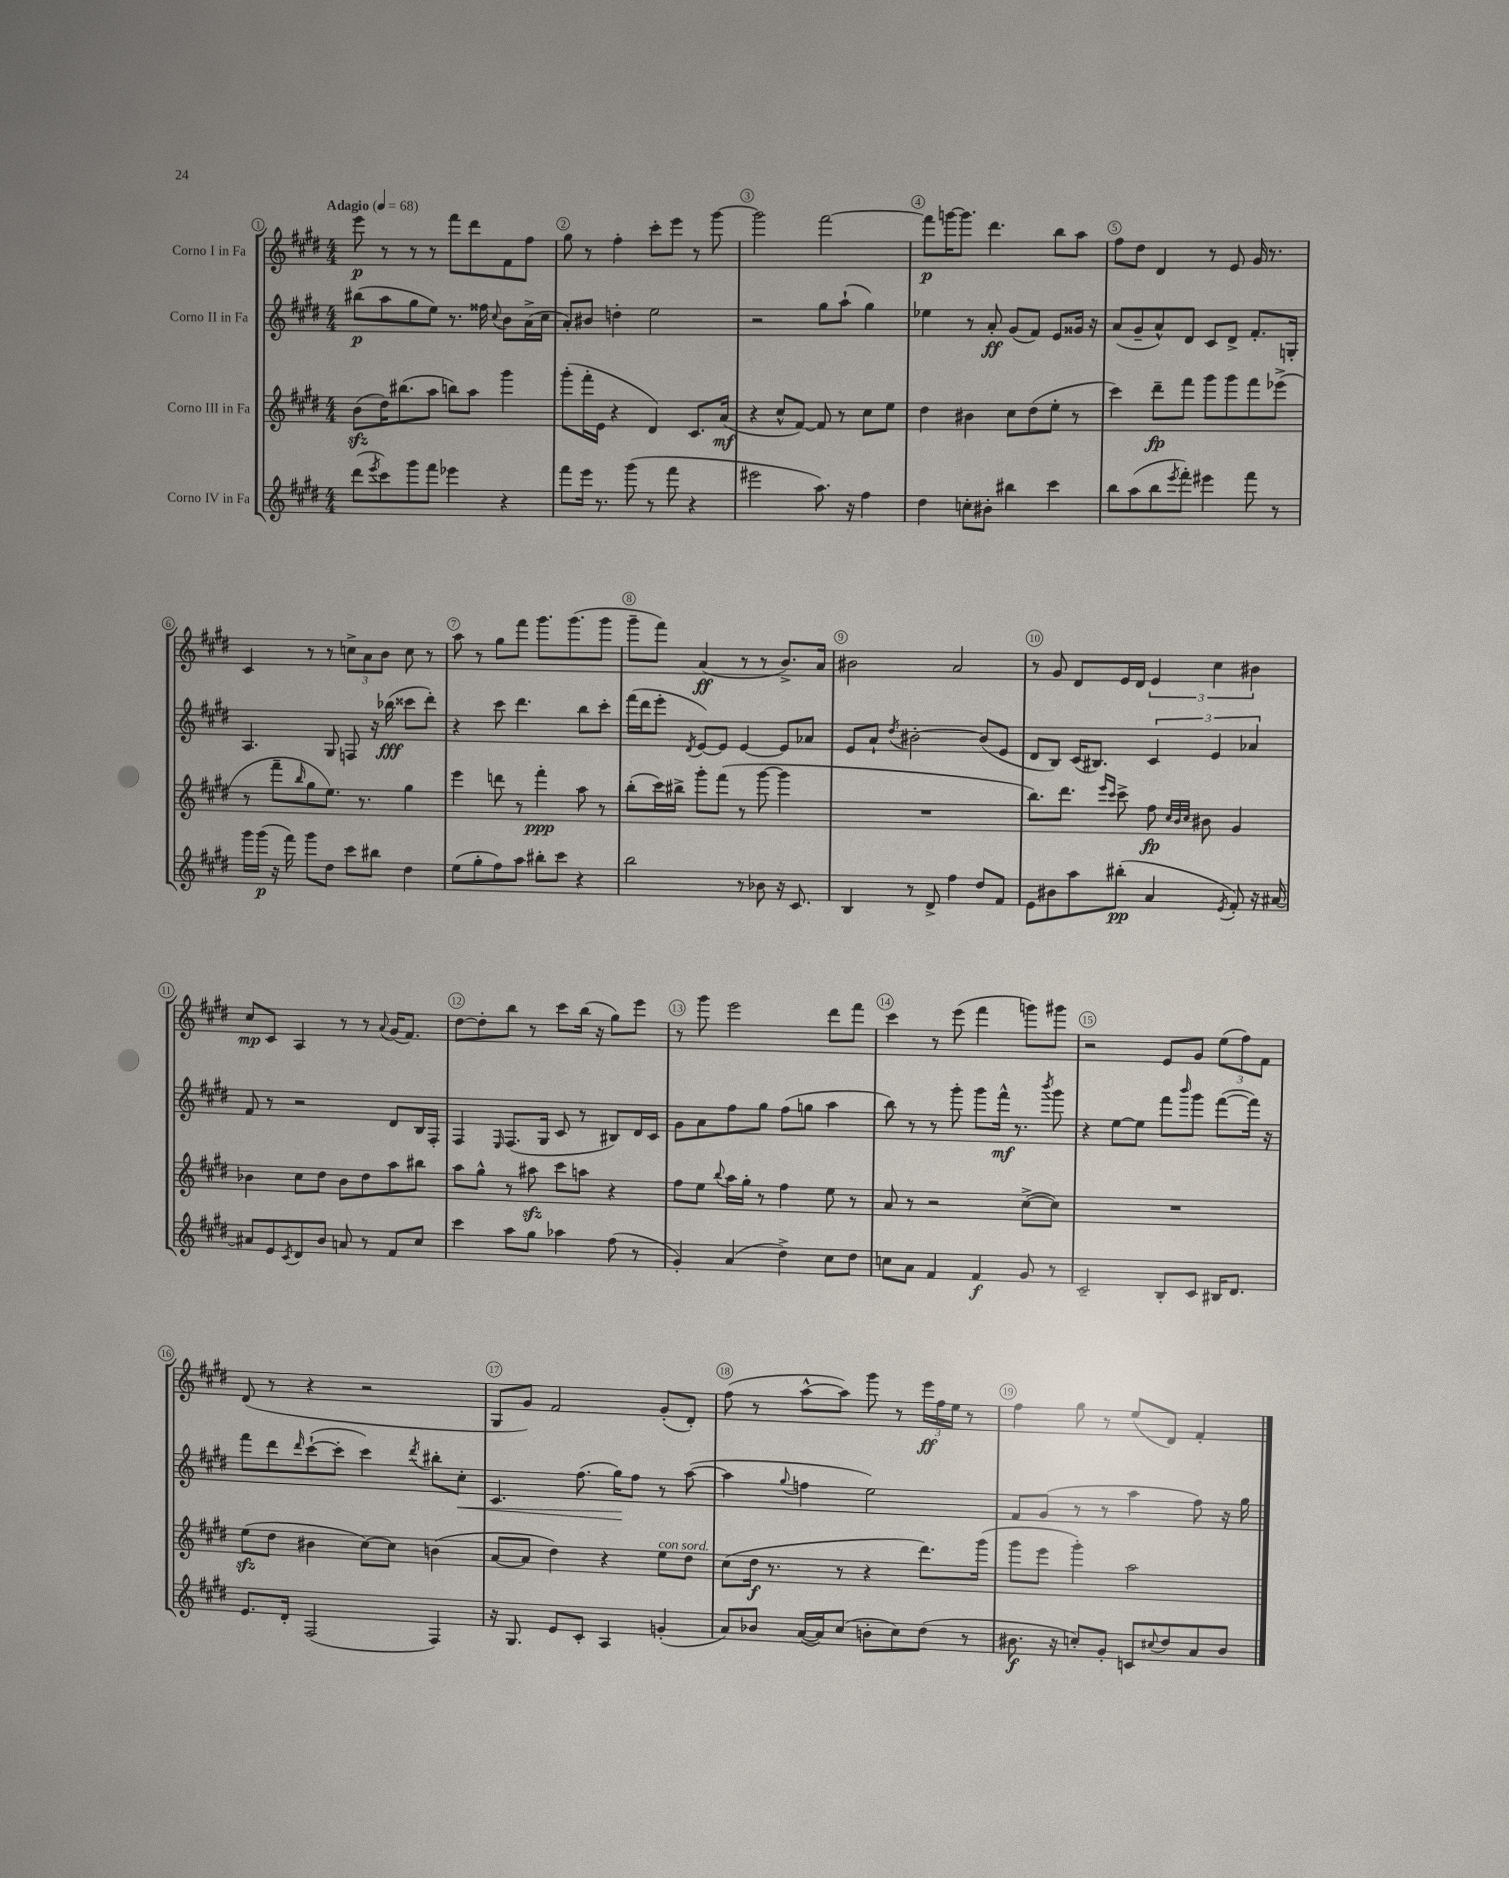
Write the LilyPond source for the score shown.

<<
\new StaffGroup <<
\new Staff = "s0" \with { instrumentName = "Corno I in Fa" } {
    \clef treble \key e \major \numericTimeSignature \time 4/4 \tempo "Adagio" 4 = 68
    e'''8\p r8 r8 r8 fis'''8 dis'''8 fis'8 fis''8 |
    gis''8 r8 fis''4-. cis'''8-. e'''8 r8 gis'''8~ |
    gis'''2 fis'''2~ |
    fis'''8\p g'''16~ g'''8. dis'''4. b''8 a''8 |
    fis''8 dis''8 dis'4 r8 e'8 gis'16 r8. |
    cis'4 r8 r8 \tuplet 3/2 { c''8-> a'8 b'8 } c''8 r8 |
    a''8 r8 gis''8 fis'''8 gis'''8. gis'''8.( gis'''8 |
    gis'''8-- fis'''8) a'4\ff( r8 r8 b'8.->) a'16 |
    bis'2 a'2 |
    r8 gis'8 dis'8 e'16 dis'16 \tuplet 3/2 { e'4 cis''4 bis'4 } |
    cis''8\mp cis'8 a4 r8 r8 \appoggiatura { a'8 } gis'16( fis'8.) |
    dis''8~ dis''8-. b''8 r8 cis'''8 b''16( r16 gis''8) e'''8 |
    r8 gis'''8 e'''2 dis'''8 fis'''8 |
    cis'''4 r8 e'''8( fis'''4 g'''8) gis'''8 |
    r2 e'8 gis'8 \tuplet 3/2 { e''8( fis''8) fis'8 } |
    dis'8( r8 r4 r2 |
    gis8 gis'8) fis'2 gis'8-.( dis'8-.) |
    fis''8( r8 a''8~-^ a''8) gis'''8 r8 \tuplet 3/2 { e'''16\ff fis''16 e''16 } r8 |
    fis''4 gis''8 r8 e''8( dis'8) fis'4-. \bar "|." |
}
\new Staff = "s1" \with { instrumentName = "Corno II in Fa" } {
    \clef treble \key e \major \numericTimeSignature \time 4/4
    bis''8\p( a''8 gis''8 e''8) r8. fisis''16 \appoggiatura { cis''8 } b'8 a'16->( cis''16 |
    a'8-.) bis'8 d''4-. e''2 |
    r2 gis''8 a''8-!( gis''4) |
    ees''4 r8 a'8-.\ff gis'8( fis'8) e'8 gisis'16 r16 |
    a'8( gis'8-- a'8-^) dis'8 cis'8 dis'8-> fis'8.-. g16-. |
    a4. gis8 f8 r16 bes''16\fff( cisis'''8 dis'''8-.) |
    r4 cis'''8 dis'''4. b''8 cis'''8-. |
    fis'''16( dis'''16 e'''8-. \acciaccatura { dis'8 } e'8~) e'8 e'4~ e'8 aes'8 |
    e'8 a'8-! \acciaccatura { dis''8 } bis'2~-. bis'8( e'8 |
    dis'8 b8) cis'16( bis8.) \tuplet 3/2 { cis'4 e'4 aes'4 } |
    fis'8 r8 r2 dis'8 b16 fis16-. |
    fis4 \grace { e16 } fis8.( gis16 cis'8 r8 bis8) dis'16 cis'16 |
    gis'8 a'8 fis''8 gis''8 fis''8( g''8 a''4 |
    b''8) r8 r8 gis'''8-. gis'''8 fis'''16-^\mf r8. \acciaccatura { b'''8 } gis'''8 |
    r4 e''8~ e''8 fis'''8 \grace { b'''16 } gis'''8 fis'''8~( fis'''16) r16 |
    fis'''8 dis'''8 \grace { dis'''16 } cis'''8~-!( cis'''8-. cis'''4) \acciaccatura { dis'''8 } bis''8-. cis''8-.\< |
    cis'4. fis''8.( gis''16\!) fis''8 r8 a''8~( |
    a''4 \appoggiatura { gis''8 } f''4 e''2) |
    fis'8 gis'8( r8 r8 a''4 fis''8) r16 gis''16 \bar "|." |
}
\new Staff = "s2" \with { instrumentName = "Corno III in Fa" } {
    \clef treble \key e \major \numericTimeSignature \time 4/4
    b'8\sfz( dis''16) bis''8.( a''8 b''8) a''8 gis'''4 |
    gis'''8-.( fis'''16-. e'16 r4 dis'4) cis'8. a'16\mf( |
    r4 cis''8-^ fis'8~) fis'8 r8 cis''8 e''8 |
    dis''4 bis'4 cis''8 dis''8( e''8-. r8 |
    cis'''4) dis'''8--\fp fis'''8 gis'''8 gis'''8 fis'''8 ees'''8->( |
    r8 fis'''8-- \grace { b''16 } gis''8 e''8.) r8. gis''4 |
    e'''4 d'''8 r8 fis'''4-.\ppp a''8 r8 |
    b''8-.( cis'''16) bis''16-> gis'''8-. fis'''8( r8 gis'''8~ gis'''4 |
    R1 |
    b''8.) dis'''8. \grace { e'''16 cis'''16 } cis'''8-> fis''8\fp \grace { cis''32 b'32 cis''32 } bis'8 gis'4 |
    bes'4 cis''8 dis''8 bes'8 dis''8 a''8 bis''8 |
    a''8 gis''8-^ r8 ais''8\sfz cis'''8 a''8 r4 |
    fis''8 e''8 \appoggiatura { b''8 } a''16 gis''16-. r8 fis''4 e''8 r8 |
    a'8 r8 r2 cis''8~->( cis''8) |
    R1 |
    e''8\sfz( dis''8 bis'4 cis''8~) cis''8 b'4( |
    a'8~ a'8 dis''4) r4 e''8^\markup { \italic "con sord." } dis''8 |
    cis''8( dis''16\f r8. r8 r4 dis'''8.) gis'''16( |
    gis'''8 e'''8 gis'''4-.) a''2 \bar "|." |
}
\new Staff = "s3" \with { instrumentName = "Corno IV in Fa" } {
    \clef treble \key e \major \numericTimeSignature \time 4/4
    dis'''8( \acciaccatura { e'''8 } cis'''8) gis'''8 fis'''8 ees'''4 r4 |
    fis'''8 e'''16 r8. gis'''8( r8 fis'''8 r4 |
    eis'''2 a''8.) r16 fis''4 |
    dis''4 c''8-. bis'8-. bis''4 cis'''4 |
    b''8 a''8( b''8 \acciaccatura { e'''8 } fis'''8-.) eis'''4 fis'''8 r8 |
    gis'''16 gis'''16\p( r16 fis'''16) gis'''8 dis''8 cis'''8 bis''8 dis''4 |
    e''8( gis''8-. fis''8) a''8 bis''8-. cis'''8 r4 |
    b''2 r8 bes'8 r16 cis'8. |
    b4 r8 dis'8-> fis''4 dis''8 fis'8 |
    e'8 bis'8 a''8 bis''8-.\pp( a'4 \acciaccatura { e'8 } fis'8-.) r16 ais'16~ |
    ais'8 e'8 \acciaccatura { cis'8 } dis'8 b'8 a'8 r8 fis'8 cis''8 |
    cis'''4 a''8 gis''8 aes''4 fis''8( r8 |
    gis'4-.) a'4( dis''4->) cis''8 dis''8 |
    c''8 a'8 fis'4 fis'4\f gis'8 r8 |
    cis'2-- b8-. cis'8 bis16 dis'8. |
    e'8. dis'16-. fis2( fis4) |
    r16 gis8. e'8 cis'8-. a4 g'4-.( |
    a'8) bes'8 a'16~( a'16) cis''8( b'8-. cis''8) dis''8( r8 |
    bis'8.\f r16 c''8-.) gis'8-. c'8 \appoggiatura { cis''8 } dis''8 a'8 bis'8 \bar "|." |
}
>>
>>
\layout { \context { \Score \override BarNumber.break-visibility = ##(#f #t #t) barNumberVisibility = #all-bar-numbers-visible \override BarNumber.stencil = #(make-stencil-circler 0.1 0.3 ly:text-interface::print) } }
